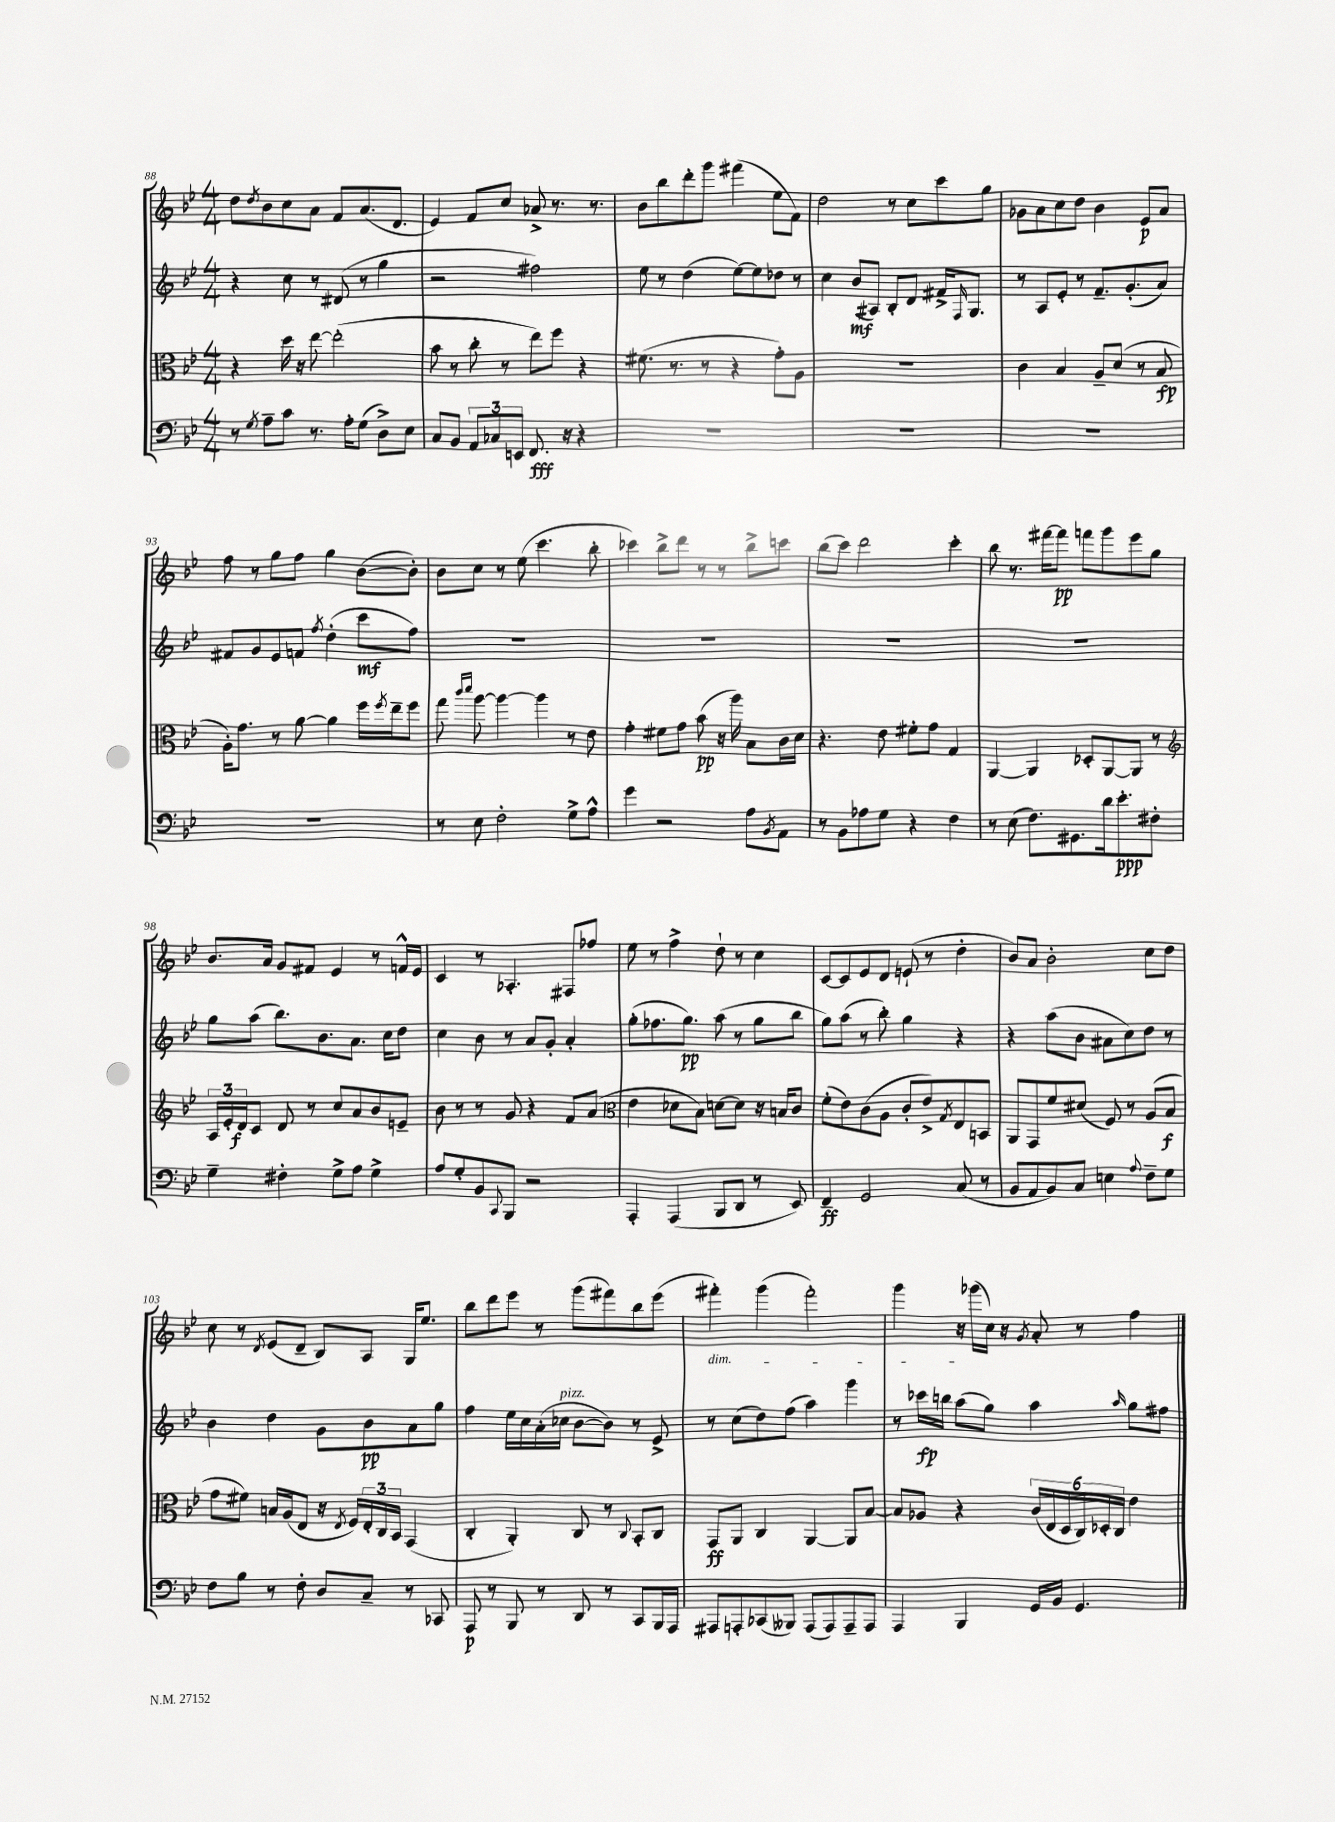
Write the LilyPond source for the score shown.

<<
\new StaffGroup <<
\new Staff = "s0" {
    \clef treble \key bes \major \numericTimeSignature \time 4/4
    d''8 \acciaccatura { d''8 } bes'8 c''8 a'8 f'8 a'8.( d'8. |
    ees'4) f'8 c''8 aes'8-> r8. r8. |
    bes'8 bes''8 d'''8-. g'''8 fis'''4( ees''8 f'8) |
    d''2 r8 c''8 c'''8 g''8 |
    ges'8 a'8 c''8 d''8 bes'4 ees'8\p a'8 |
    f''8 r8 g''8 f''8 g''4 bes'8~( bes'8-.) |
    bes'8 c''8 r8 ees''8( c'''4. bes''8-. |
    ces'''4) bes''8-> d'''8 r8 r8 bes''8-> c'''8 |
    bes''8( c'''8) d'''2 c'''4-. |
    bes''8 r8. fis'''16~ fis'''8\pp f'''8 g'''8 ees'''8 g''8 |
    bes'8. a'16 g'8 fis'8 ees'4 r8 f'16-^ ees'16 |
    c'4 r8 aes4.-. fis8 fes''8 |
    ees''8 r8 f''4-> d''8-! r8 c''4 |
    c'8~ c'8 ees'8 d'8 e'8-!( r8 d''4-. |
    bes'8) a'8 bes'2-. c''8 d''8 |
    c''8 r8 \acciaccatura { d'8 } ees'8( d'8-- bes8) a8 g16 ees''8. |
    bes''8 d'''8 ees'''8 r8 g'''8( fis'''8) bes''8 ees'''8( |
    fis'''4-.\dim) g'''4( fis'''2-.) |
    g'''4 r16 ges'''16\!( c''16) r16 \acciaccatura { g'8 } a'8-. r8 f''4 \bar "|." |
}
\new Staff = "s1" {
    \clef treble \key bes \major \numericTimeSignature \time 4/4
    r4 c''8 r8 dis'8( r8 g''4 |
    r2 fis''2) |
    ees''8 r8 d''4( ees''8~) ees''8 des''8 r8 |
    c''4 bes'8\mf( ais8) bes8-. d'8 fis'16-> \grace { f16 } g8. |
    r8 a8 ees'8-. r8 f'8.-- g'8.-.( a'8) |
    fis'8 g'8 ees'8 f'8 \acciaccatura { f''8 } d''4-.( c'''8\mf f''8) |
    R1 |
    R1 |
    R1 |
    R1 |
    g''8 a''8( bes''8.) bes'8. a'8. c''16 d''8 |
    c''4 bes'8 r8 a'8 g'8-. a'4-. |
    g''8-.( fes''8. g''8.\pp) a''8( r8 g''8 bes''8 |
    g''8) a''8( r8 bes''8-.) g''4 r4 |
    r4 a''8( bes'8 ais'8 c''8) d''8 r8 |
    bes'4 d''4 g'8 bes'8\pp a'8 g''8 |
    f''4 ees''16 c''16 a'16-.( ces''16^\markup { \italic "pizz." } bes'8~ bes'8) r8 ees'8-> |
    r8 c''8( d''8) f''8( a''4) g'''4 |
    r8 ces'''16\fp b''16 a''8( g''8) a''4 \grace { a''16 } g''8 fis''8 \bar "|." |
}
\new Staff = "s2" {
    \clef alto \key bes \major \numericTimeSignature \time 4/4
    r4 d''16 r16 ees''8~ ees''2-.( |
    bes'8 r8 c''8-. r8 ees''8) f''8 r4 |
    fis'8.( r8. r8 r4 g'8-.) a8 |
    R1 |
    c'4 bes4 a8-- d'8( r8 bes8\fp |
    a16-.) g'8. r8 a'8~ a'4 f''16 \acciaccatura { f''8 } ees''16-- f''8 |
    g''8 \grace { c'''16 d'''16 } a''8~ a''4~ a''4 r8 ees'8 |
    g'4-. fis'8 g'8 bes'8\pp( r16 a''16) bes8 c'16 d'16 |
    r4. ees'8 fis'8-. g'8 g4 |
    a,4~ a,4 des8-. a,8~ a,8 r8 |
    \clef treble \tuplet 3/2 { a16 ees'16-. d'16\f } c'8 d'8 r8 c''8 a'8 bes'8 e'8-- |
    bes'8 r8 r8 g'8 r4 f'8 a'8( |
    \clef alto ees'4 des'8 bes8) d'8~ d'8 r16 b16 c'8 |
    f'8-.( ees'8) c'8( a8 c'8-. ees'8->) \acciaccatura { g8 } ees8 b,8 |
    a,8 g,8 f'8 dis'8( f8) r8 a8( bes8\f |
    g'8 fis'8) b16 a16( ees8 r16 \acciaccatura { ees8 } f16) \tuplet 3/2 { ees16-. c16 bes,16 } g,4( |
    c4-. a,4-.) c8 r8 \appoggiatura { c8 } bes,8-. c8 |
    g,8\ff a,8 c4 a,4~ a,8 bes8~ |
    bes8 aes8 r4 \tuplet 6/4 { c'16( ees16 d16 c16) des16-. c16 } ees'4 \bar "|." |
}
\new Staff = "s3" {
    \clef bass \key bes \major \numericTimeSignature \time 4/4
    r8 \acciaccatura { g8 } a8-- c'8 r8. a16-. g8( d8->) ees8 |
    c8 bes,8 \tuplet 3/2 { a,8 ces8 e,8 } f,8.\fff r16 r4 |
    R1 |
    R1 |
    R1 |
    R1 |
    r8 ees8 f2-. g8-> a8-^ |
    g'4 r2 a8 \acciaccatura { bes,8 } a,8 |
    r8 bes,8 aes8 g8 r4 f4 |
    r8 ees8( f8.) gis,8. d'16 ees'8.-.\ppp fis8-. |
    g4-- fis4-. g8-> a8 g4-> |
    a8 g8-. bes,8 \appoggiatura { c,8 } bes,,8 r2 |
    a,,4-. a,,4( bes,,8 d,8 r8 ees,8) |
    f,4--\ff g,2 c8( r8 |
    bes,8 a,8 bes,8) c8 e4 \appoggiatura { a8 } f8-- g8 |
    f8 bes8 r8 f8-. d8 c8-- r8 ces,8 |
    a,,8\p r8 bes,,8 r8 d,8 r8 c,8 bes,,16 a,,16 |
    ais,,8 a,,8-. ces,8( beses,,8) a,,8( a,,8) a,,8-- a,,8 |
    a,,4 bes,,4 g,16 bes,16 g,4. \bar "|." |
}
>>
>>
\layout { \context { \Score currentBarNumber = #88 } }
